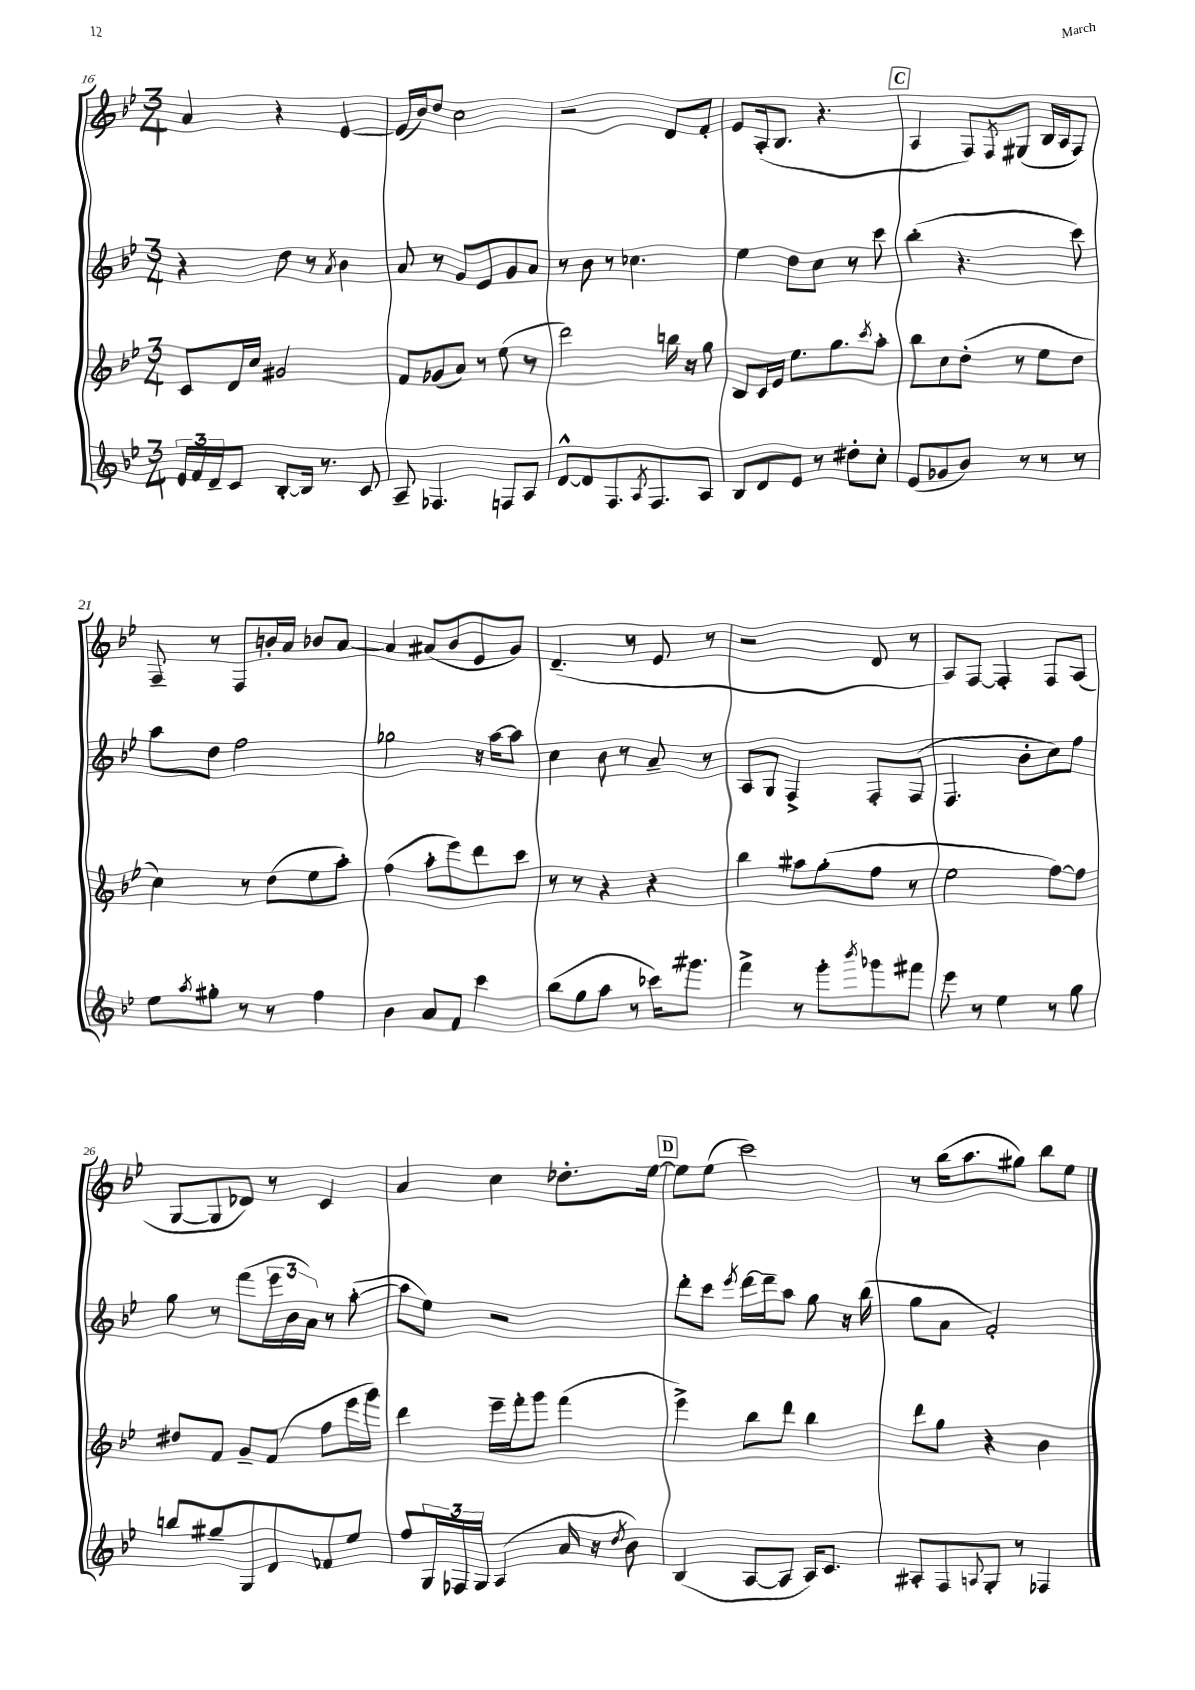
<<
\new StaffGroup <<
\new Staff = "s0" {
    \clef treble \key bes \major \numericTimeSignature \time 3/4
    a'4 r4 ees'4~ |
    ees'16( bes'16) d''8 c''2 |
    r2 d'8 f'8-. |
    ees'8 a16-.( bes8. r4. |
    \mark \markup { \box "C" } a4 f8) \acciaccatura { f8 } gis8( bes16 a16 f8) |
    f8-- r8 f8 b'16-. a'16 bes'8 a'8~ |
    a'4 ais'8( bes'8 ees'8 g'8) |
    d'4.--( r8 ees'8 r8 |
    r2 d'8 r8 |
    a8) f8~ f4-. f8 a8( |
    g8~ g8 des'8) r8 c'4 |
    a'4 c''4 des''8.-. ees''16~ |
    \mark \markup { \box "D" } ees''8 ees''8( c'''2) |
    r8 bes''16( a''8. gis''8) bes''8 ees''8 \bar "|." |
}
\new Staff = "s1" {
    \clef treble \key bes \major \numericTimeSignature \time 3/4
    r4 d''8 r8 \acciaccatura { a'8 } bes'4 |
    a'8 r8 g'8 ees'8 g'8 a'8 |
    r8 bes'8 r8 ces''4. |
    ees''4 d''8 c''8 r8 c'''8 |
    \mark \markup { \box "C" } bes''4-.( r4. c'''8) |
    a''8 d''8 f''2 |
    ges''2 r16 a''16~ a''8 |
    c''4 bes'8 r8 a'8-- r8 |
    a8 g8 f4-> f8-. f8( |
    f4. bes'8-. c''8) f''8 |
    g''8 r8 f'''8( \tuplet 3/2 { ees'''16 bes'16 a'16) } r8 a''8~-.( |
    a''8 ees''8) r2 |
    \mark \markup { \box "D" } d'''8-. c'''8 \acciaccatura { ees'''8 } d'''16~ d'''16-- a''8 g''8 r16 bes''16( |
    g''8 a'8 f'2-.) \bar "|." |
}
\new Staff = "s2" {
    \clef treble \key bes \major \numericTimeSignature \time 3/4
    c'8 d'16 c''16 gis'2 |
    f'8 ges'8( a'8) r8 ees''8( r8 |
    d'''2) b''16 r16 g''8 |
    bes8 c'16 ees'16 ees''8. g''8. \acciaccatura { c'''8 } a''8-. |
    \mark \markup { \box "C" } bes''8 c''8 d''8-.( r8 ees''8 d''8 |
    c''4) r8 d''8( ees''8 a''8-.) |
    f''4( a''8-. ees'''8) d'''8 c'''8 |
    r8 r8 r4 r4 |
    bes''4 ais''8 g''8-.( f''8 r8 |
    ees''2 f''8~) f''8 |
    dis''8 f'8 g'8-- f'8( f''8 ees'''16 g'''16) |
    d'''4 ees'''16-- f'''16-. g'''8 f'''4( |
    \mark \markup { \box "D" } ees'''4->) bes''8 d'''8 bes''4 |
    d'''8 g''8 r4 bes'4 \bar "|." |
}
\new Staff = "s3" {
    \clef treble \key bes \major \numericTimeSignature \time 3/4
    \tuplet 3/2 { ees'16 f'16 d'16-- } c'8 bes8~-. bes16 r8. c'8 |
    a8-- fes4. f8 a8 |
    d'8~-^ d'8 f8. \acciaccatura { a8 } f8. a8 |
    bes8 d'8 ees'8 r8 dis''8-. c''8-. |
    \mark \markup { \box "C" } ees'8( ges'8 bes'8) r8 r8 r8 |
    ees''8 \acciaccatura { a''8 } gis''8-. r8 r8 f''4 |
    bes'4 a'8 f'8 c'''4 |
    bes''8( g''8 a''8 r8 ces'''16) gis'''8. |
    f'''4-> r8 g'''8-. \acciaccatura { bes'''8 } ges'''8 fis'''8 |
    ees'''8 r8 ees''4 r8 g''8 |
    b''8 gis''8-- g8 d'8 fes'8 ees''8 |
    f''8 \tuplet 3/2 { g16 fes16 g16 } a4( a'16 r16 \acciaccatura { d''8 } bes'8) |
    \mark \markup { \box "D" } bes4( a8~ a8 a16) c'8. |
    ais8-. f8 \appoggiatura { a8 } g8-. r8 fes4 \bar "|." |
}
>>
>>
\layout { \context { \Score currentBarNumber = #16 } }
